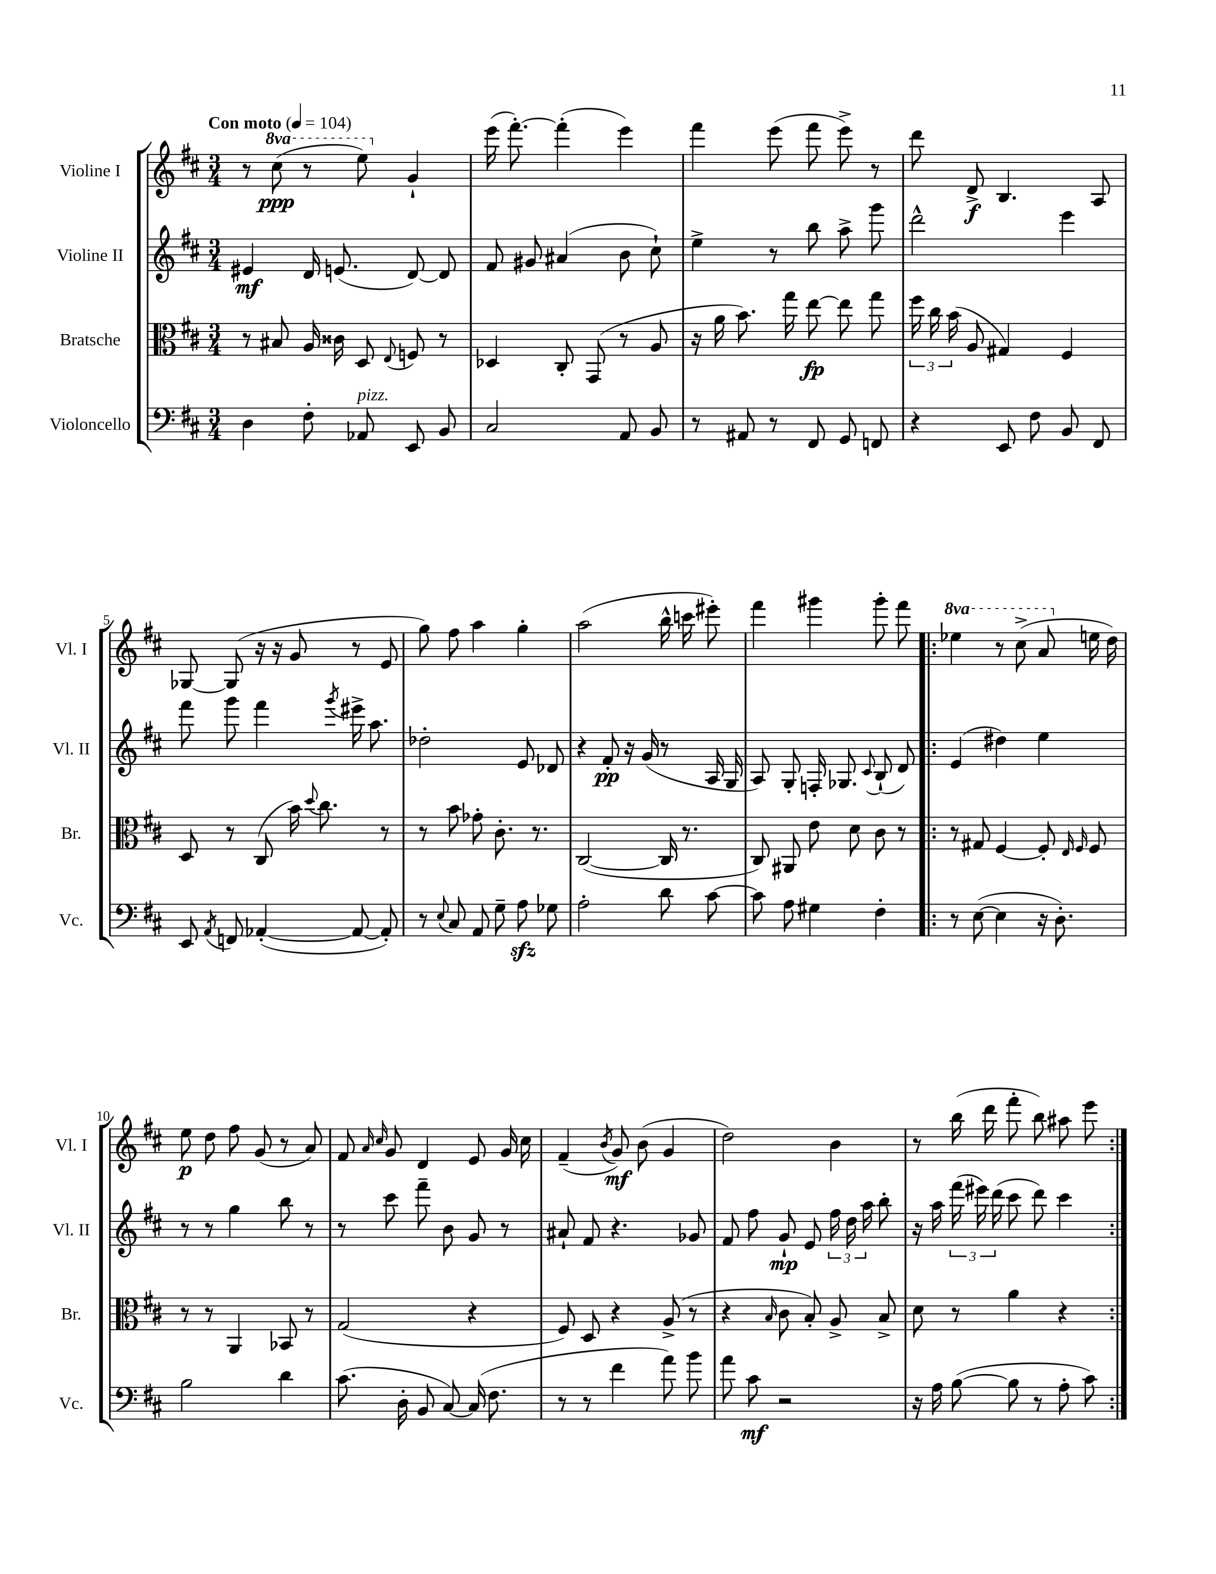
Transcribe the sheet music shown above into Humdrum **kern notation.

**kern	**kern	**kern	**kern
*staff4	*staff3	*staff2	*staff1
*clefF4	*clefC3	*clefG2	*clefG2
*k[f#c#]	*k[f#c#]	*k[f#c#]	*k[f#c#]
*M3/4	*M3/4	*M3/4	*M3/4
*MM104	*MM104	*MM104	*MM104
4D	8r	4e#	8r
.	8B#	.	(8ccc#
8F#'	16A	16d	8r
.	16c##	(8.e	.
8AA-	8D	.	8eee)
.	8qqE	.	.
8EE	8F	[8d)	4g`
8BB	8r	8d]	.
=	=	=	=
2C#	4D-	8f#	(16eee
.	.	.	[8.fff#')
.	.	8g#	.
.	8C#'	(4a#	(4fff#']
.	(8GG	.	.
8AA	8r	8b	4eee)
8BB	8A	8cc#`)	.
=	=	=	=
8r	16r	4ee^	4fff#
.	16a	.	.
8AA#	8.b)	.	.
8r	.	8r	(8eee
.	16gg	.	.
8FF#	[8ee	8bb	8fff#
8GG	8ee]	8aa^	8eee^)
8FF	8gg	8ggg	8r
=	=	=	=
4r	24ff#	2ddd^^	8ddd
.	24cc#	.	.
.	(24b	.	.
.	8A	.	8d^
8EE	4G#)	.	4.B
8F#	.	.	.
8BB	4F#	4eee	.
8FF#	.	.	8A
=	=	=	=
8EE	8D	8fff#	[8G-
8qAA	.	.	.
8FF	8r	8ggg	(8G-]
([4AA-'	(8C#	4fff#	16r
.	.	.	16r
.	16b)	.	8g
.	8qqdd	.	.
.	8.cc#	.	.
.	.	8qggg	.
8AA-_	.	16eee#^	8r
.	.	8.aa	.
8AA-'])	8r	.	8e
=	=	=	=
8r	8r	2dd-'	8gg)
8qqE	.	.	.
8C#	8b	.	8ff#
8AA	8g-'	.	4aa
8G~	8.c#'	.	.
8A	.	8e	4gg'
.	8.r	.	.
8G-	.	8d-	.
=	=	=	=
2A'	([2C#	4r	(2aa
.	.	8f#'	.
.	.	16r	.
.	.	(16g	.
8d	16C#]	8r	16bb^^
.	8.r	.	16ccc
[8c#	.	16A	8eee#')
.	.	16G	.
=	=	=	=
8c#]	8C#)	8A)	4fff#
8A	8AA#	8G'	.
4G#	8e	16F'	4ggg#
.	.	8.G-	.
.	8d	.	.
.	.	8qqc#	.
4F#'	8c#	(8B`	8ggg#'
.	8r	8d)	8fff#
=!|:	=!|:	=!|:	=!|:
8r	8r	(4e	4eee-
([8E	8G#	.	.
4E]	[4F#	4dd#)	8r
.	.	.	(8ccc#^
16r	8F#']	4ee	8aa
8.D')	.	.	.
.	16qqE	.	.
.	16qqF#	.	.
.	8F#	.	16ee
.	.	.	16dd)
=	=	=	=
2B	8r	8r	8ee
.	8r	8r	8dd
.	4AA	4gg	8ff#
.	.	.	(8g
4d	8BB-	8bb	8r
.	8r	8r	8a)
=	=	=	=
(8.c#	(2G	8r	8f#
.	.	.	16qqa
.	.	.	16qqcc#
.	.	8ccc#	8g
16D'	.	.	.
8BB	.	8fff#~	4d
[8C#)	.	8b	.
(16C#]	4r	8g	8e
8.F#	.	.	.
.	.	8r	16g
.	.	.	16cc#
=	=	=	=
8r	8F#)	8a#`	(4f#~
8r	8D	8f#	.
.	.	.	8qb
4f#	4r	4.r	8g)
.	.	.	(8b
8a)	(8A^	.	4g
8b	8r	8g-	.
=	=	=	=
8a	4r	8f#	2dd)
8c#	.	8ff#	.
.	16qqB	.	.
2r	8c#	8g`	.
.	8B')	8e	.
.	8A^	24ff#	4b
.	.	24dd	.
.	.	24aa	.
.	8B^	8bb'	.
=	=	=	=
16r	8d	16r	8r
16A	.	16aa	.
([8B	8r	(24fff#	(16bb
.	.	24eee#)	.
.	.	.	16ddd
.	.	(24ddd	.
8B]	4a	8ccc#	8fff#'
8r	.	8ddd)	8bb)
8A'	4r	4ccc#	8aa#
8c#)	.	.	8eee
==:|!	==:|!	==:|!	==:|!
*-	*-	*-	*-
